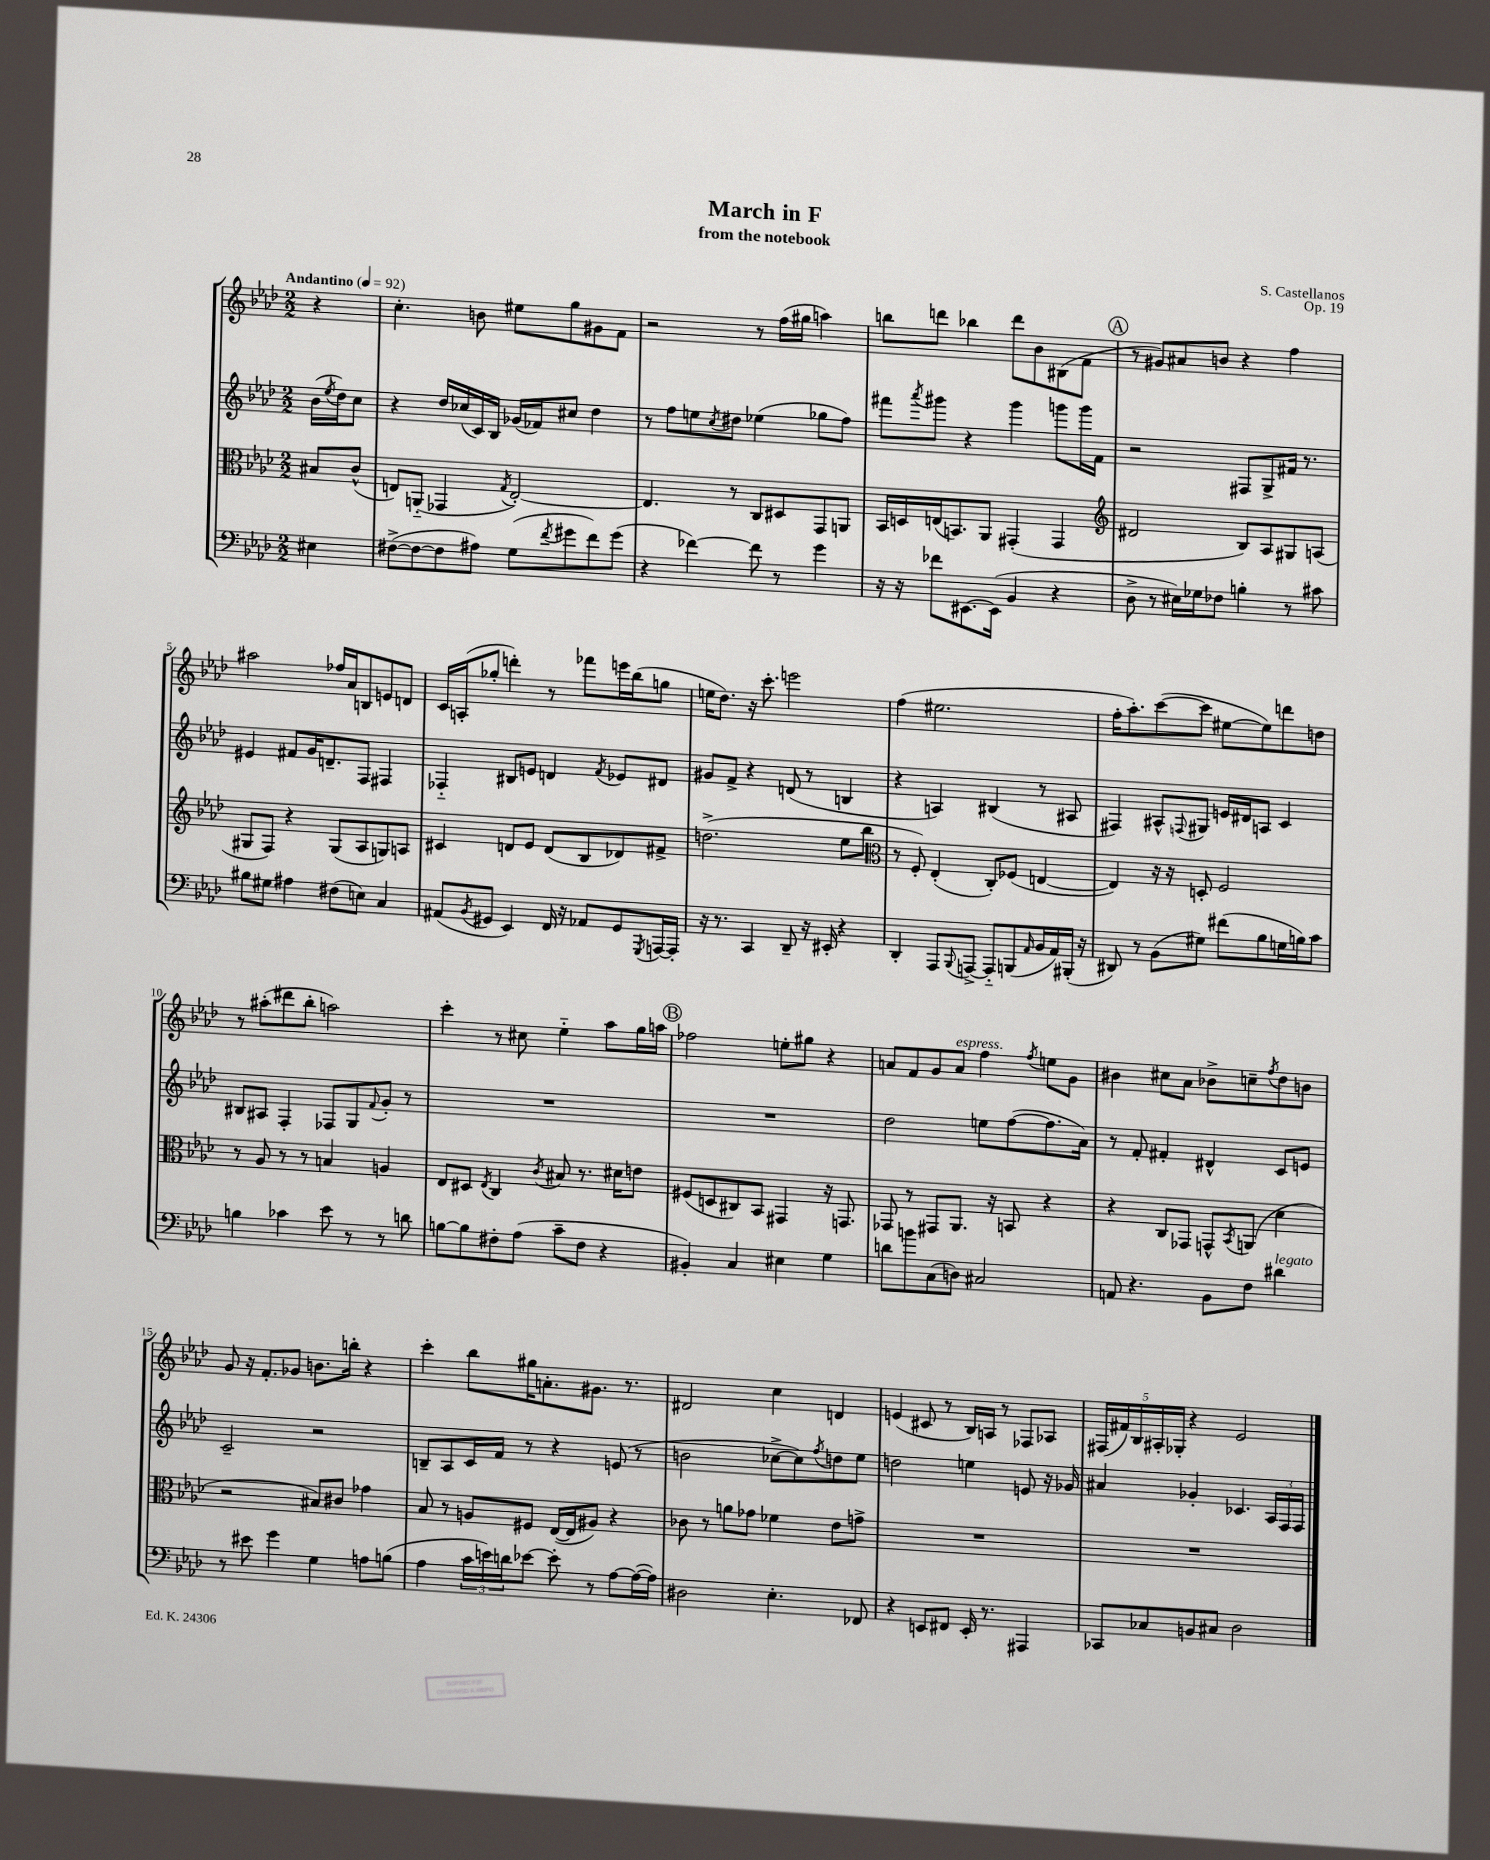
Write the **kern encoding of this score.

**kern	**kern	**kern	**kern
*part4	*part3	*part2	*part1
*staff4	*staff3	*staff2	*staff1
*clefF4	*clefC3	*clefG2	*clefG2
*k[b-e-a-d-]	*k[b-e-a-d-]	*k[b-e-a-d-]	*k[b-e-a-d-]
*M2/2	*M2/2	*M2/2	*M2/2
*MM92	*MM92	*MM92	*MM92
=	=	=	=
!	!	!	!LO:TX:a:B:t=Andantino
4E#X\	8B#X/L	(16b-\LL	4r
.	.	8qee-/	.
.	.	16dd-\J)	.
.	(8c^^/J	8cc\J	.
=1	=1	=1	=1
([8F#X^\L	8En/L)	4r	4.cc'\
8F#\_	(8AAn/J	.	.
8F#\]	4GG-X/	16dd-/LL	.
.	.	(16cc-X/	.
8A#X\J)	.	16c/)	8bn\
.	.	16B-/JJ	.
.	8qG/	.	.
(8G\L	[2E'/)	(16g-X/LL	8ee#X\L
.	.	16f-X/J)	.
8qf/	.	.	.
8g#X\	.	8cc#X/J	8gg\
8f\)	.	4dd-\	8g#X\
(8g#\J	.	.	8f\J
=2	=2	=2	=2
4r	4.E/]	8r	2r
.	.	8ff\L	.
[4f-X\)	.	8een\	.
.	.	8qcc/	.
.	8r	8dd#X\J	.
8f-\]	8C/L	(4ee-X\	8r
8r	8D#X/	.	(16ff\LL
.	.	.	16gg#X\JJ
4g\	8GG/	8gg-X\L	4aan\)
.	8AAn/J	8ff\J)	.
=3	=3	=3	=3
16r	16BB-/LL	8fff#X\L	8bbn\L
16r	16Dn/	.	.
.	.	8qaaa-/	.
8f-X\L	(16En/J	8ggg#X\J	8dddn\J
.	8.BBn/)	.	.
[8.EE#X\	.	4r	4bb-X\
.	8AA-/J	.	.
(16EE#\Jk]	.	.	.
4BB-/	(4GG#X'/	4ggg#\	8ddd\L
.	.	.	8b-\
4r	4GG#/	8gggn\L	(8B#X\
.	.	16ggg\L	8f\J
.	.	16f\JJ	.
!!LO:REH:place=s1:t=A
=4	=4	=4	=4
*	*clefG2	*	*
8D-^\	2d#X/	2r	8r
8r	.	.	8g#X/L)
16E#X\LL)	.	.	8a#X/
16G-X\J	.	.	.
8F-X\J	.	.	8bn/J
4Bn'\	8B-/L)	8F#X/L	4r
.	8A-/	8G^/	.
8r	8G#X/	16f#X/Jk	4ff\
.	.	8.r	.
8c#X\	(8An/J	.	.
!!LO:LB:g=z
=5	=5	=5	=5
8B#X\L	8G#X/L	4e#X/	2aa#X\
8G#X\J	8F/J)	.	.
4A#X\	4r	8f#X/L	.
.	.	16g/K	.
.	.	8.dn~/	.
(8F#X\L	(8G#/L	.	16ff-X/LL
.	.	.	16a-/J
8En\J)	8A-/	8F/J	8Bn/
4C/	8Gn/)	4F#X/	8en/
.	8An/J	.	8dn/J
=6	=6	=6	=6
(8AA#X/L	4c#X/	4F-X/	16c/LL
.	.	.	(16An'/J
8qBB-/	.	.	.
8GG#X/J	.	.	8gg-X'/J
4EE-/)	8dn/L	8B#X/L	4dddn'\)
.	8e-/J	8en/J	.
16FF/	(8d/L	4dn/	8r
16r	.	.	.
8AA-X/L	8B-/	.	8fff-X\L
.	.	8qf/	.
8GG#/	8d-X/)	8e-X/L	16eeen\L
.	.	.	(16bb-\J
8qGGG/	.	.	.
[16AAAn/L	8f#X^/J	8d#X/J	8ggn\J
16AAA'/JJ]	.	.	.
=7	=7	=7	=7
16r	(2.ddn^\	8g#X/L	16een\KL
8.r	.	.	8.dd-\J)
.	.	8f^/J	.
4CC/	.	4r	16r
.	.	.	8.ccc'\
8DD-~/	.	(8dn/	2eeen\
16r	.	8r	.
16EE#X'/	.	.	.
4r	8ee-\L	4Bn/	.
.	8bb-\J	.	.
=8	=8	=8	=8
*	*clefC3	*	*
4DD-'/	8r	4r	(4ff\
.	8F'/)	.	.
8AAA-/L	(4E-'/	4An/)	2.ee#X\
8qqBBB-/	.	.	.
[8AAAn^/J	.	.	.
8AAA/L]	8C'/L)	(4B#X/	.
(8BBBn/	(8F-X/J	.	.
16qqAA-/	.	.	.
16BB-/L	[4En/	8r	.
16AA-/)	.	.	.
(16BBB#X'/JJ	.	8A#X/	.
16r	.	.	.
=9	=9	=9	=9
8DD#X/)	4E/])	4F#X/)	16ff'\KL
.	.	.	8.aa-'\)
8r	.	.	.
(8BB-\L	16r	8A#X^^/L	([8ccc\
.	16r	.	.
.	.	8qqFn/	.
8G#X\J)	8Dn'/	8G#X/J	8ccc\J]
(8f#X\L	2F/	16en/LL	[8ee#X\L
.	.	16d#X/J	.
8B-\	.	8An/J	8ee#\])
16Gn\L	.	4c/	8dddn\
16Bn\J)	.	.	.
8c\J	.	.	8ddn\J
!!LO:LB:g=z
=10	=10	=10	=10
4Bn\	8r	8B#X/L	8r
.	8A-/	8A#X/J	(8aa#X'\L
4c-X\	8r	4F'/	8ddd#X\
.	8r	.	8bb-'\J
8e-\	4Bn/	8F-X/L	2aan\)
8r	.	8G/	.
.	.	8qqf/	.
8r	4An/	8g'/J	.
8dn\	.	8r	.
=11	=11	=11	=11
[8Bn\L	8E-/L	1r	4ccc'\
8B\]	8D#X/J	.	.
.	8qE-/	.	.
8F#X'\	4C/	.	8r
(8A-\J	.	.	8cc#X\
.	8qc/	.	.
8c~\L	8B#X/	.	4ee-\
8F#\J	8.r	.	.
4r	.	.	8aa-\L
.	16d#X\KL	.	.
.	8en\J	.	16gg\L
.	.	.	16aan\JJ
!!LO:REH:place=s1:t=B
=12	=12	=12	=12
4BB#X'/)	(8F#X/L	1r	2ff-X\
.	8Dn/	.	.
4C/	8C#X/)	.	.
.	8BB-/J	.	.
4E#X\	4GG#X/	.	8een'\L
.	.	.	8gg#X\J
4G\	16r	.	4r
.	8.GGn/	.	.
=13	=13	=13	=13
8dn\L	8GG-X/	2dd-\	8an/L
8bn\	8r	.	8f/
(8C\	8GG#X/L	.	8g/
!	!	!	!LO:TX:a:i:t=espress.
8Dn\J)	8.AA-/J	.	8a/J
2C#X/	.	8een\L	4ff\
.	16r	.	.
.	8BBn/	([8ff\	.
.	.	.	8qff/
.	4r	8.ff\]	8een\L
.	.	.	8g\J
.	.	16a-\Jk)	.
=14	=14	=14	=14
8AAn/	4r	8r	4b#X\
4.r	.	8f'/	.
.	8C/L	4f#X'/	8cc#X\L
.	8GG-X/J	.	8a-\J
8BB-\L	8GGn^^/L	4d#X^^/	8b-X^\L
.	8qBB-/	.	.
8F\J	(8AAn/J	.	8ccn~\
.	.	.	8qff/
!LO:TX:a:i:t=legato	!	!	!
4d#X\	4d-\	8c/L	8dd-\
.	.	8en/J	8bn\J
!!LO:LB:g=z
=15	=15	=15	=15
8r	2r	2c~/	8g/
8e#X\	.	.	16r
.	.	.	8.f'/L
4g\	.	.	.
.	.	.	8g-X/J
4G\	8B#X/L)	2r	8.bn\L
.	8c#X/J	.	.
.	.	.	16bbn'\Jk
8An\L	4g-X\	.	4r
(8Bn\J	.	.	.
=16	=16	=16	=16
4A-\	8B-/	8Bn~/L	4ccc'\
.	8r	8A-/	.
24c\LL	8An/L	16c/L	8bb-\L
24en\)	.	.	.
.	.	16f/JJ	.
24dn\J	.	.	.
[8e-X\J	8F#X/J	8r	16gg#X\K
.	.	.	8.an'\
8e-'\]	([16E-/LL	4r	.
.	16E-/J]	.	.
8r	8A#X/J)	.	8.g#X\J
[8A-\L	4r	(8en/	.
.	.	.	8.r
(16A-\L_	.	8r	.
16A-\JJ])	.	.	.
=17	=17	=17	=17
2D#X\	8c-X\	2bn\	2d#X/
.	8r	.	.
.	8an\L	.	.
.	8g-X\J	.	.
4.E-'\	4f-X\	[8cc-X^\L	4cc\
.	.	8cc-\])	.
.	.	8qff/	.
.	8e-\L	8ddn\	4dn/
8FF-X/	8gn^\J	8ee-\J	.
=18	=18	=18	=18
4r	1r	2ddn\	(4en/
8EEn/L	.	.	8c#X/
8FF#X/J	.	.	8r
16EE'/	.	4een\	16B-/LL)
8.r	.	.	16An/JJ
.	.	.	8r
4AAA#X/	.	8en/	8F-X/L
.	.	16r	8A-X/J
.	.	16g-X/	.
=19	=19	=19	=19
8CC-X/L	1r	4a#X/	(20F#X/LL
.	.	.	20f#X/)
.	.	.	20B-/
8C-X/	.	.	.
.	.	.	20A#X'/
.	.	.	20G-X'/JJ
8BBn/	.	4g-X'/	4r
8C#X/J	.	.	.
2D-\	.	4.c-X/	2e-/
.	.	24A-/LL	.
.	.	24F/	.
.	.	24F/JJ	.
==	==	==	==
*-	*-	*-	*-
